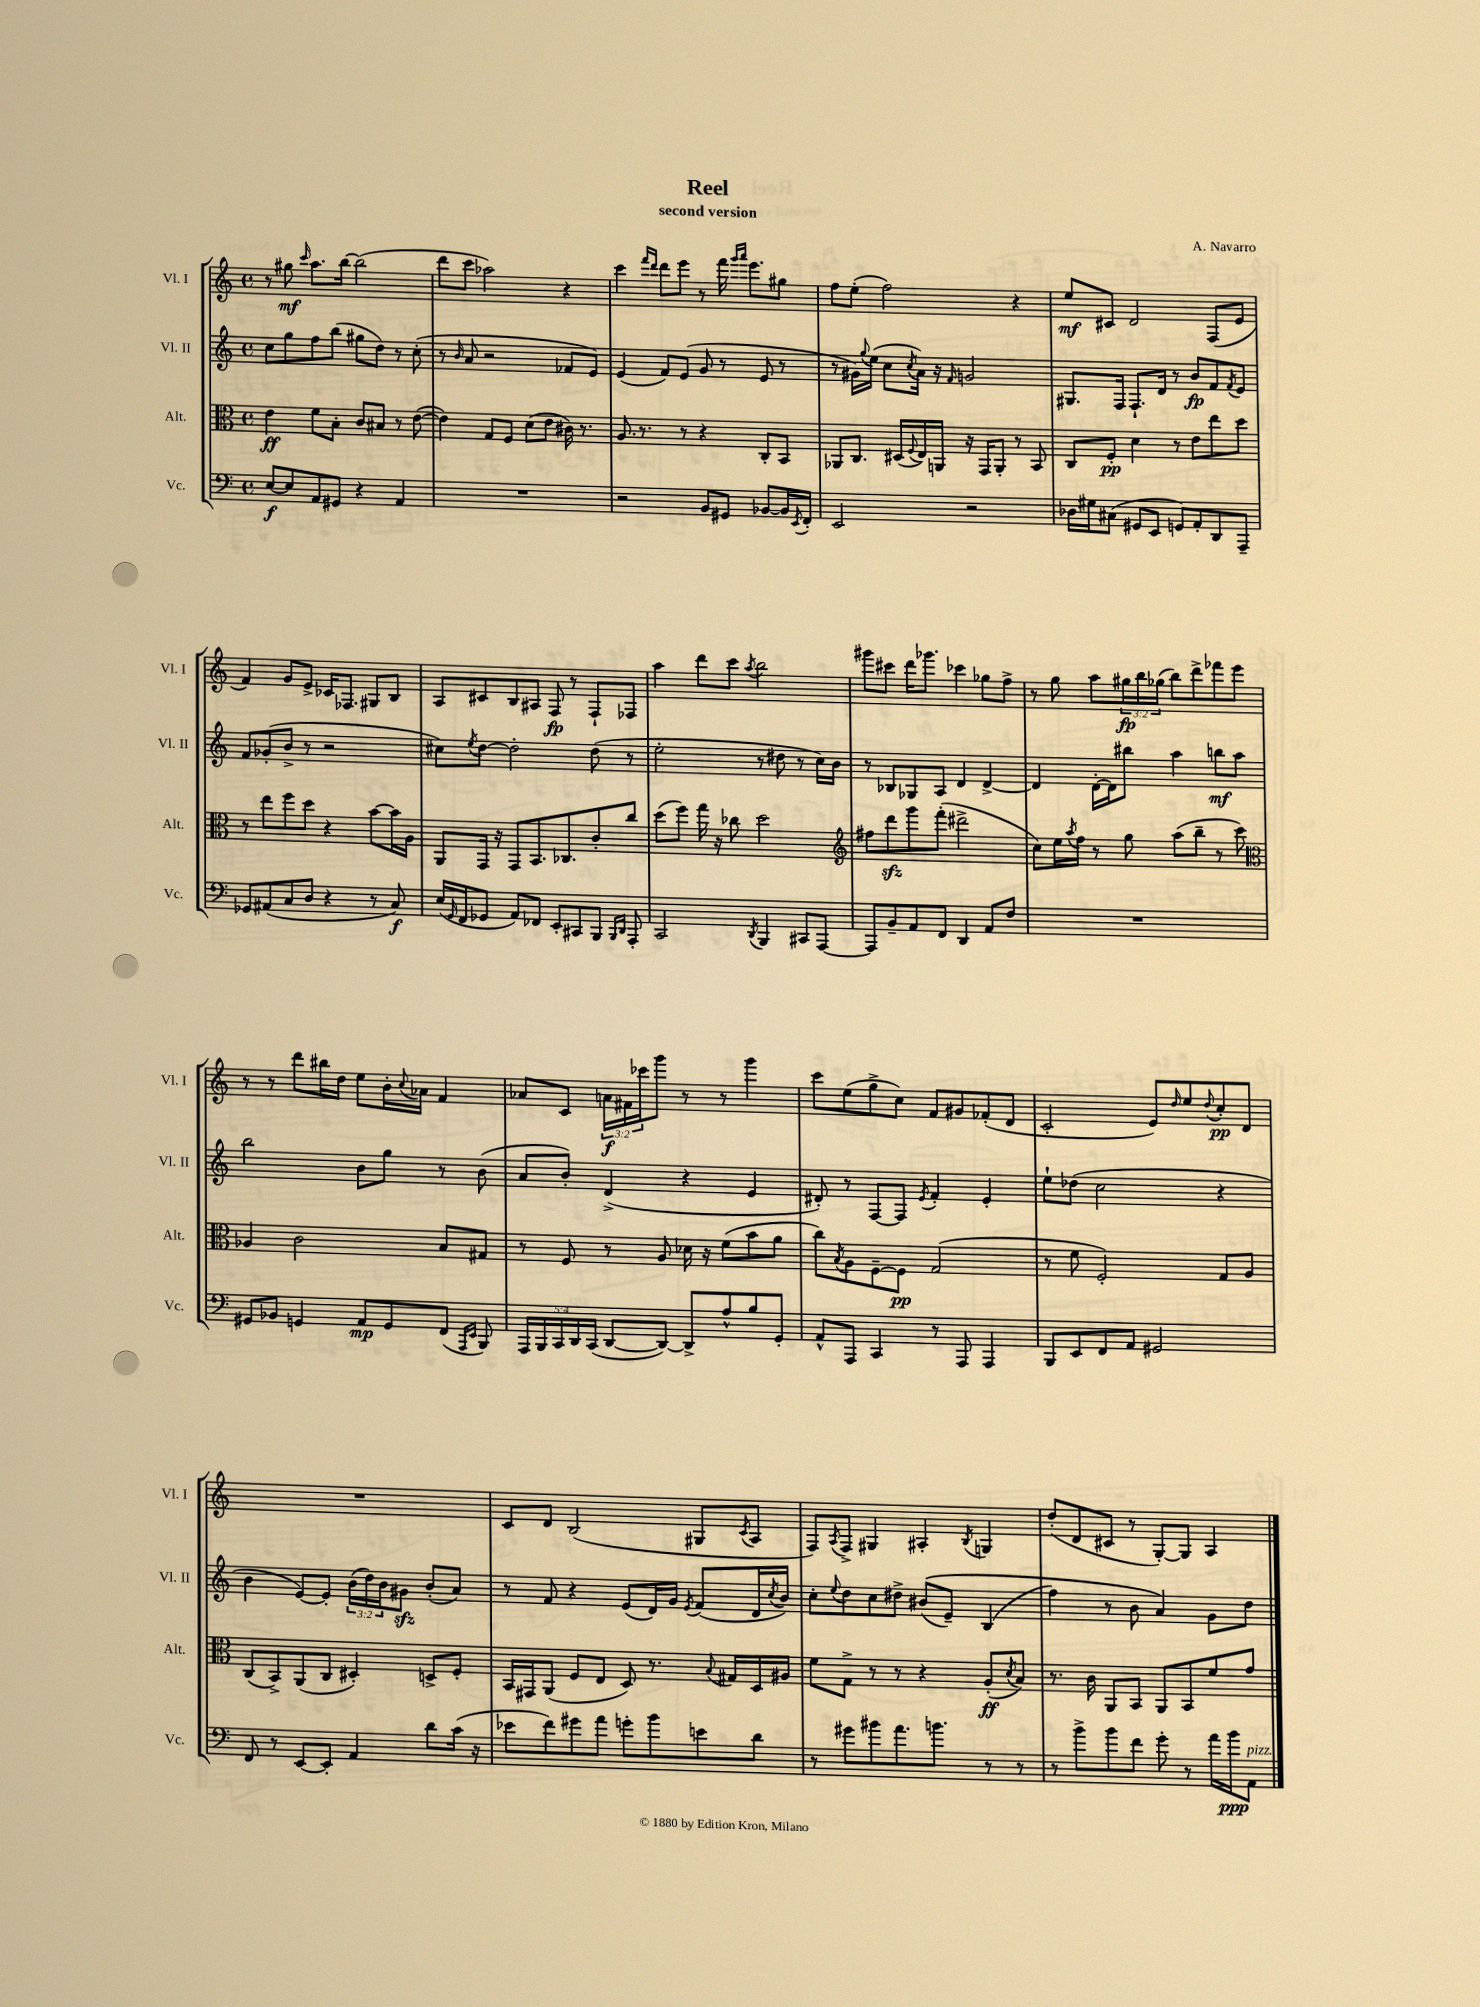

**kern	**dynam	**kern	**dynam	**kern	**dynam	**kern	**dynam
*part4	*part4	*part3	*part3	*part2	*part2	*part1	*part1
*staff4	*staff4	*staff3	*staff3	*staff2	*staff2	*staff1	*staff1
*I"Vc.	*	*I"Alt.	*	*I"Vl. II	*	*I"Vl. I	*
*I'Vc.	*	*I'Alt.	*	*I'Vl. II	*	*I'Vl. I	*
*clefF4	*	*clefC3	*	*clefG2	*	*clefG2	*
*k[]	*	*k[]	*	*k[]	*	*k[]	*
*M4/4	*	*M4/4	*	*M4/4	*	*M4/4	*
*met(c)	*	*met(c)	*	*met(c)	*	*met(c)	*
=1	=1	=1	=1	=1	=1	=1	=1
[8E/L	f	4e\	ff	8cc\L	.	8r	.
8E/]	.	.	.	8gg\	.	8gg#X\	mf
.	.	.	.	.	.	16qqccc/	.
8AA/	.	8f\L	.	8ff\	.	8.aa\L	.
8GG#X/J	.	8B'\J	.	(8bb\J	.	.	.
.	.	.	.	.	.	[16bb\Jk	.
4r	.	8c/L	.	8gg#X\L	.	(2bb\]	.
.	.	8B#X/J	.	8dd\J)	.	.	.
4AA/	.	8r	.	8r	.	.	.
.	.	([8e\	.	(8cc'\	.	.	.
=2	=2	=2	=2	=2	=2	=2	=2
1r	.	4e\])	.	8r	.	8ddd\L	.
.	.	.	.	16qqb/	.	.	.
.	.	.	.	8a/	.	8ccc\J	.
.	.	8G/L	.	2r	.	2aa-X\)	.
.	.	8F/J	.	.	.	.	.
.	.	(8d\L	.	.	.	.	.
.	.	8e\J	.	.	.	.	.
.	.	16c#X\)	.	8f-X/L	.	4r	.
.	.	8.r	.	.	.	.	.
.	.	.	.	8e/J)	.	.	.
=3	=3	=3	=3	=3	=3	=3	=3
2r	.	8.A/	.	(4e/	.	4ccc\	.
.	.	8.r	.	.	.	.	.
.	.	.	.	.	.	16qqfff/LL	.
.	.	.	.	.	.	16qqddd/JJ	.
.	.	.	.	8f/L)	.	8ddd\L	.
.	.	8r	.	(8e/J	.	8eee\J	.
8BB/L	.	4r	.	8g/	.	8r	.
8GG#X/J	.	.	.	8r	.	16fff\	.
.	.	.	.	.	.	16qqggg/LL	.
.	.	.	.	.	.	16qqaaa/JJ	.
.	.	.	.	.	.	8.eee\L	.
[8BB-X/L	.	8C'/L	.	8e/	.	.	.
16BB-/L]	.	8BB/J	.	8r	.	8gg#X\J	.
8qEE/	.	.	.	.	.	.	.
16FF'/JJ	.	.	.	.	.	.	.
=4	=4	=4	=4	=4	=4	=4	=4
2EE/	.	8AA-X/L	.	8r	.	8ff\L	.
.	.	8.C/J	.	16g#X\LL)	.	(8ee'\J	.
.	.	.	.	8qqgg/	.	.	.
.	.	.	.	(16ee\JJ	.	.	.
.	.	.	.	8cc\L	.	2ff\)	.
.	.	(16D#X/LL	.	.	.	.	.
.	.	8qqF/	.	8qcc/	.	.	.
.	.	16E/)	.	16a\Jk)	.	.	.
.	.	16AAn/JJ	.	16r	.	.	.
.	.	.	.	16qqf/	.	.	.
2r	.	16r	.	2gn/	.	.	.
.	.	16GG/KL	.	.	.	.	.
.	.	8AA'/J	.	.	.	.	.
.	.	8r	.	.	.	4r	.
.	.	8BB/	.	.	.	.	.
=5	=5	=5	=5	=5	=5	=5	=5
16D-X\LL	.	8C/L	.	8.G#X/L	.	8ee/L	mf
16G#X\J	.	.	.	.	.	.	.
(8C#X\J	.	8F'/J	pp	.	.	8c#X/J	.
.	.	.	.	16F/Jk	.	.	.
8GG#X/L	.	4d\	.	8.F`/L	.	2d/	.
8EE/J	.	.	.	.	.	.	.
.	.	.	.	16d/Jk	.	.	.
8GGn/L)	.	8r	.	8r	.	.	.
8AA'/	.	8e\L	.	8b/L	fp	.	.
8DD/	.	8ee\	.	8f/	.	(8F/L	.
.	.	.	.	8qf/	.	.	.
8AAA~/J	.	8dd\J	.	8e/J	.	8e/J	.
!!LO:LB:g=z
=6	=6	=6	=6	=6	=6	=6	=6
8GG-X/L	.	8r	.	8f/L	.	4f/)	.
(8AA#X/	.	8ee\L	.	(8g-X'/	.	.	.
8C/	.	8ff\	.	8b^/J	.	8g/L	.
8D/J	.	8dd\J	.	8r	.	8e^/J	.
4r	.	4r	.	2r	.	16c-X/KL	.
.	.	.	.	.	.	8.F-X/J	.
8r	.	[8b\L	.	.	.	8G#X/L	.
8C/)	f	16b\L]	.	.	.	8B/J	.
.	.	16A\JJ	.	.	.	.	.
=7	=7	=7	=7	=7	=7	=7	=7
(16E/LL	.	8AA/L	.	8cc#X\L)	.	8A/L	.
16qqGG/	.	.	.	.	.	.	.
16FF/J	.	.	.	.	.	.	.
.	.	.	.	8qee/	.	.	.
8GG-X/J	.	16GG/Jk	.	[8dd\J	.	8c#X/	.
.	.	16r	.	.	.	.	.
8AA/L)	.	8GG/L	.	2dd'\]	.	8B/	.
8FF-X/J	.	8.BB/	.	.	.	8A#X/J	.
8EE'/L	.	.	.	.	.	8F/	fp
.	.	8.C-X/	.	.	.	.	.
8CC#X/	.	.	.	.	.	8r	.
8BBB/J	.	8c'/	.	(8dd\	.	8F`/L	.
16qqBBB/LL	.	.	.	.	.	.	.
16qqDD/JJ	.	.	.	.	.	.	.
8AAA'/	.	8cc/J	.	8r	.	8F-X/J	.
=8	=8	=8	=8	=8	=8	=8	=8
2CC/	.	(8dd\L	.	2ee'\	.	4aa\	.
.	.	8ff\J)	.	.	.	.	.
.	.	16gg\	.	.	.	8ddd\L	.
.	.	16r	.	.	.	.	.
.	.	8cc-X\	.	.	.	8ccc\J	.
8qDD/	.	.	.	.	.	8qaa/	.
4BBB/	.	2dd\	.	8r	.	2bb\	.
.	.	.	.	8dd#X\	.	.	.
8CC#X/L	.	.	.	8r	.	.	.
[8AAA/J	.	.	.	16cc\LL)	.	.	.
.	.	.	.	16b\JJ	.	.	.
=9	=9	=9	=9	=9	=9	=9	=9
*	*	*clefG2	*	*	*	*	*
8AAA/L]	.	8ff#X\L	.	8r	.	8ggg#X\L	.
8BB~/	.	8dddzz\	.	8B-X/L	.	8ccc#X\J	.
8AA/	.	8ggg\	.	8G-X/	.	16ddd\KL	.
.	.	.	.	.	.	8.ggg-X\J	.
8FF/J	.	(8fff'\J	.	8A/J	.	.	.
4DD/	.	2ddd#X^\	.	4d/	.	4ccc-X\	.
8AA/L	.	.	.	[4d^/	.	8gg-X\L	.
8F/J	.	.	.	.	.	8ff^\J	.
=10	=10	=10	=10	=10	=10	=10	=10
1r	.	8cc\L)	.	4d/]	.	8r	.
.	.	16ee\L	.	.	.	8gg\	.
.	.	8qaa/	.	.	.	.	.
.	.	16ff\JJ	.	.	.	.	.
.	.	8r	.	[16d'\LL	.	8aa\L	.
.	.	.	.	16d\J]	.	.	.
.	.	8gg\	.	8bb#X\J	.	24gg#X\L	fp
.	.	.	.	.	.	24bb\	.
.	.	.	.	.	.	(24gg-X\JJ	.
.	.	(8aa\L	.	4aa\	.	8bb\L)	.
.	.	8bb~\J	.	.	.	8ddd^\	.
.	.	8r	.	8bbn\L	mf	8fff-X\	.
.	.	8ccc\)	.	8aa\J	.	8eee\J	.
!!LO:LB:g=z
=11	=11	=11	=11	=11	=11	=11	=11
*	*	*clefC3	*	*	*	*	*
8GG#X/L	.	4A-X/	.	2bb\	.	8r	.
8BB-X/J	.	.	.	.	.	8r	.
4GGn/	.	2c\	.	.	.	8ddd\L	.
.	.	.	.	.	.	16bb#X\L	.
.	.	.	.	.	.	16dd\JJ	.
8AA/L	mp	.	.	8b\L	.	8ee\L	.
8GG/	.	.	.	8gg\J	.	16b'\L	.
.	.	.	.	.	.	8qqcc/	.
.	.	.	.	.	.	16a-X\JJ	.
(8FF/J	.	8B/L	.	8r	.	4f/	.
16qqAAA/LL	.	.	.	.	.	.	.
16qqEE/JJ	.	.	.	.	.	.	.
8BBB/)	.	8G#X/J	.	(8b\	.	.	.
=12	=12	=12	=12	=12	=12	=12	=12
20AAA/LL	.	8r	.	8a/L	.	8a-X/L	.
20BBB/	.	.	.	.	.	.	.
20CC/	.	.	.	.	.	.	.
.	.	8F/	.	8b'/J)	.	8c/J	.
20DD/	.	.	.	.	.	.	.
(20CC/JJ	.	.	.	.	.	.	.
[8DD/L	.	8r	.	(4d^/	.	24an\LL	f
.	.	.	.	.	.	24f#X\	.
.	.	.	.	.	.	24ccc-X\J	.
8DD/J_)	.	8A/	.	.	.	8ggg\J	.
8DD^/L]	.	16d-X\	.	4r	.	8r	.
.	.	16r	.	.	.	.	.
8A^^/	.	(8f\L	.	.	.	8r	.
8B/	.	8b\	.	4e/	.	4ggg\	.
8GG'/J	.	8a\J	.	.	.	.	.
=13	=13	=13	=13	=13	=13	=13	=13
8AA^^/L	.	8cc\L)	.	8d#X'/)	.	8ccc\L	.
.	.	8qB/	.	.	.	.	.
8AAA/J	.	8A\	.	8r	.	(8ee\	.
4CC/	.	[8F~\	.	[8F/L	.	8gg^\	.
.	.	8F\J]	pp	8F/J]	.	8cc\J)	.
.	.	.	.	8qe/	.	.	.
8r	.	(2G/	.	4f'/	.	8f/L	.
8AAA/	.	.	.	.	.	8g#X/	.
4AAA/	.	.	.	4e'/	.	(8f-X'/	.
.	.	.	.	.	.	8d/J	.
=14	=14	=14	=14	=14	=14	=14	=14
8BBB/L	.	8r	.	8ee`\L	.	2c'/	.
8EE/	.	8f\	.	(8dd-X\J	.	.	.
8FF/	.	2F'/)	.	2cc\	.	.	.
8AA/J	.	.	.	.	.	.	.
2GG#X/	.	.	.	.	.	8e/L)	.
.	.	.	.	.	.	16qqdd/	.
.	.	.	.	.	.	8ee/	.
.	.	.	.	.	.	8qqdd/	.
.	.	8G/L	.	4r	.	8cc'/	pp
.	.	8A/J	.	.	.	8d/J	.
!!LO:LB:g=z
=15	=15	=15	=15	=15	=15	=15	=15
8FF/	.	(8C/L	.	4b\	.	1r	.
8r	.	8BB^/)	.	.	.	.	.
[8EE/L	.	(8AA/	.	[8e/L)	.	.	.
8EE'/J]	.	8C/J	.	8e'/J]	.	.	.
4AA/	.	4D#X'/)	.	(24b\LL	.	.	.
.	.	.	.	24dd\)	.	.	.
.	.	.	.	24b\J	.	.	.
.	.	.	.	8g#Xzz\J	.	.	.
8d\L	.	8Dn^/L	.	(8b'/L	.	.	.
(16c\Jk	.	8F'/J	.	8a/J)	.	.	.
16r	.	.	.	.	.	.	.
=16	=16	=16	=16	=16	=16	=16	=16
8e-X\L	.	16BB/LL	.	8r	.	8c/L	.
.	.	16GG#X/J	.	.	.	.	.
8f\)	.	(8AA/J	.	8f/	.	8d/J	.
8g#X\	.	8F/L	.	4r	.	(2B/	.
8a\J	.	8E/J	.	.	.	.	.
8gn'\L	.	8D/)	.	(8e/L	.	.	.
8b\	.	8.r	.	16d/L)	.	.	.
.	.	.	.	16g/JJ	.	.	.
.	.	.	.	8qe/	.	.	.
8en\	.	.	.	(8f/L	.	8G#X/L	.
.	.	8qqB/	.	.	.	.	.
.	.	16G#X/LL	.	.	.	.	.
.	.	.	.	.	.	8qc/	.
8d\J	.	16D/	.	16d/L	.	8A/J	.
.	.	.	.	8qcc/	.	.	.
.	.	16A#X/JJ	.	16b/JJ)	.	.	.
=17	=17	=17	=17	=17	=17	=17	=17
8r	.	8f\L	.	8cc'\L	.	8F/L)	.
.	.	.	.	8qqee/	.	8qA/	.
8g#X\L	.	8G^\J	.	8dd\	.	8F^/J	.
8b#X\	.	8r	.	8cc\	.	4G#X/	.
8.a\	.	8r	.	8dd#X^\J	.	.	.
.	.	4r	.	((8b#X/L	.	4A#X'/	.
8.bn\J	.	.	.	.	.	.	.
.	.	.	.	8e~/J)	.	.	.
.	.	.	.	.	.	8qB/	.
8r	.	(8A'/L	ff	(4B/	.	4Gn/	.
.	.	8qd/	.	.	.	.	.
8r	.	8B/J)	.	.	.	.	.
=18	=18	=18	=18	=18	=18	=18	=18
8r	.	8.r	.	4ff\)	.	(8dd'/L	.
8b^\L	.	.	.	.	.	8d/	.
.	.	16c\	.	.	.	.	.
8b\	.	8AA/L	.	8r	.	8c#X/J	.
8f\J	.	8BB/J	.	8b\	.	8r	.
8g'\	.	8AA/L	.	4a/)	.	[8G'/L)	.
8r	.	8BB/	.	.	.	8G/J]	.
16a\LL	.	8f/	.	8g\L	.	4A/	.
16b\J	ppp	.	.	.	.	.	.
!LO:TX:a:i:t=pizz.	!	!	!	!	!	!	!
8AA\J	.	8g/J	.	8dd\J	.	.	.
==	==	==	==	==	==	==	==
*-	*-	*-	*-	*-	*-	*-	*-
